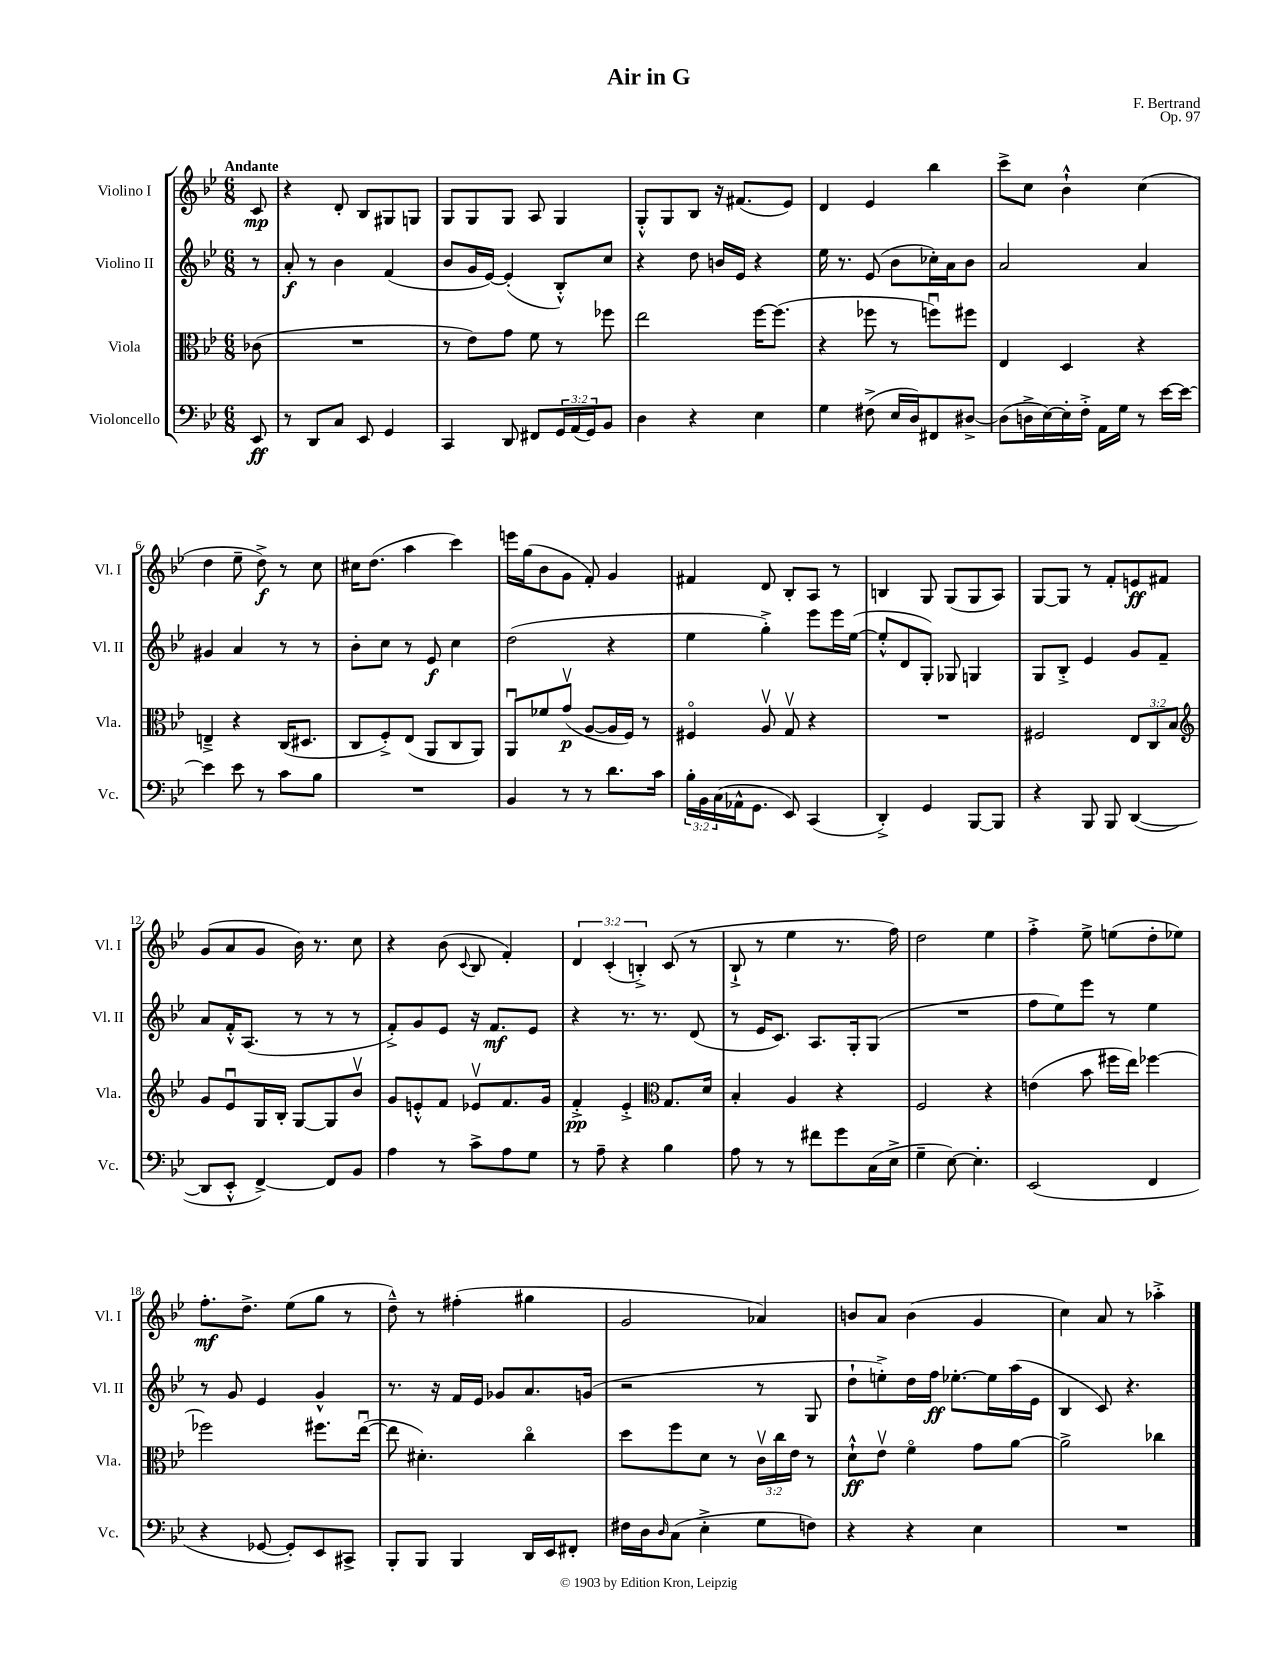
\header { title = "Air in G" composer = "F. Bertrand" opus = "Op. 97" }
<<
\new StaffGroup <<
\new Staff = "s0" \with { instrumentName = "Violino I" shortInstrumentName = "Vl. I" } {
    \clef treble \key bes \major \numericTimeSignature \time 6/8 \override Staff.TupletNumber.text = #tuplet-number::calc-fraction-text \partial 8 \tempo "Andante"
    c'8\mp |
    r4 d'8-. bes8 gis8 g8 |
    g8 g8 g8 a8 g4 |
    g8-.-^ g8 bes8 r16 fis'8.( ees'8) |
    d'4 ees'4 bes''4 |
    c'''8-> c''8 bes'4-!-^ c''4( |
    d''4 ees''8-- d''8->\f) r8 c''8 |
    cis''16 d''8.( a''4 c'''4) |
    e'''16 g''16( bes'8 g'8 f'8-.) g'4 |
    fis'4 d'8 bes8-. a8 r8 |
    b4 g8 g8( g8 a8) |
    g8~ g8 r8 f'8-. e'8\ff fis'8 |
    g'8( a'8 g'8 bes'16) r8. c''8 |
    r4 bes'8( \appoggiatura { c'8 } bes8 f'4-.) |
    \tuplet 3/2 { d'4 c'4-.( b4-.->) } c'8( r8 |
    bes8-!-> r8 ees''4 r8. f''16) |
    d''2 ees''4 |
    f''4-.-> ees''8-> e''8( d''8-. ees''8) |
    f''8.-.\mf d''8.-> ees''8( g''8 r8 |
    d''8---^) r8 fis''4-.( gis''4 |
    g'2 aes'4) |
    b'8 a'8 b'4( g'4 |
    c''4) a'8 r8 aes''4-.-> \bar "|." |
}
\new Staff = "s1" \with { instrumentName = "Violino II" shortInstrumentName = "Vl. II" } {
    \clef treble \key bes \major \numericTimeSignature \time 6/8 \partial 8
    r8 |
    a'8-.\f r8 bes'4 f'4( |
    bes'8 g'16 ees'16~) ees'4-.( bes8-.-^) c''8 |
    r4 d''8 b'16 ees'16 r4 |
    ees''16 r8. ees'8( bes'8 ces''16-.) a'16 bes'8 |
    a'2 a'4 |
    gis'4 a'4 r8 r8 |
    bes'8-. c''8 r8 ees'8\f c''4 |
    d''2( r4 |
    ees''4 g''4-.->) ees'''8 ees'''16 ees''16~( |
    ees''8-.-^ d'8 g8-.) ges8 g4 |
    g8 bes8-.-> ees'4 g'8 f'8-- |
    a'8 f'16-.-^ a8.( r8 r8 r8 |
    f'8-.->) g'8 ees'8 r16 f'8.\mf ees'8 |
    r4 r8. r8. d'8( |
    r8 ees'16 c'8.) a8. g16-. g8( |
    R2. |
    f''8 ees''8) ees'''8 r8 ees''4 |
    r8 g'8 ees'4 g'4-^ |
    r8. r16 f'16 ees'16 ges'8 a'8. g'16( |
    r2 r8 g8 |
    d''8-! e''8-.->) d''16 f''16\ff ees''8.~-. ees''16 a''16( ees'16 |
    bes4 c'8) r4. \bar "|." |
}
\new Staff = "s2" \with { instrumentName = "Viola" shortInstrumentName = "Vla." } {
    \clef alto \key bes \major \numericTimeSignature \time 6/8 \override Staff.TupletNumber.text = #tuplet-number::calc-fraction-text \partial 8
    ces'8( |
    R2. |
    r8 ees'8) g'8 f'8 r8 fes''8 |
    ees''2 f''16~ f''8.( |
    r4 fes''8 r8 f''8\downbow) fis''8 |
    ees4 d4 r4 |
    e4---> r4 c16( dis8. |
    c8 f8-.->) ees8( a,8 c8 a,8) |
    a,8\downbow fes'8 g'8\upbow\p( a8~ a16 f16) r8 |
    fis4\flageolet a8\upbow g8\upbow r4 |
    R2. |
    fis2 \tuplet 3/2 { ees8 c8 bes8 } |
    \clef treble g'8 ees'8\downbow g16 bes16-. g8~ g8 bes'8\upbow |
    g'8 e'8-.-^ f'8 ees'8\upbow f'8. g'16 |
    f'4-.->\pp ees'4-.-> \clef alto g8. d'16 |
    bes4-. a4 r4 |
    f2 r4 |
    e'4( bes'8 fis''16 ees''16) fes''4~ |
    fes''2 fis''8. ees''16~\downbow( |
    ees''8 dis'4.-.) c''4\flageolet |
    d''8 f''8 d'8 r8 \tuplet 3/2 { c'16\upbow c''16 ees'16 } r8 |
    d'8-!-^\ff ees'8\upbow f'4\flageolet g'8 a'8~ |
    a'2-> ces''4 \bar "|." |
}
\new Staff = "s3" \with { instrumentName = "Violoncello" shortInstrumentName = "Vc." } {
    \clef bass \key bes \major \numericTimeSignature \time 6/8 \override Staff.TupletNumber.text = #tuplet-number::calc-fraction-text \partial 8
    ees,8\ff |
    r8 d,8 c8 ees,8 g,4 |
    c,4 d,8 fis,8 \tuplet 3/2 { g,16 a,16( g,16) } bes,8 |
    d4 r4 ees4 |
    g4 fis8->( ees16 d16) fis,8 dis8~-> |
    dis8( d16-> ees16~) ees16-. f16-.-> a,16 g16 r8 ees'16~ ees'16~ |
    ees'4 ees'8 r8 c'8 bes8 |
    R2. |
    bes,4 r8 r8 d'8. c'16 |
    \tuplet 3/2 { bes16-. bes,16 c16( } aes,16-^ g,8. ees,8) c,4( |
    d,4-.->) g,4 bes,,8~ bes,,8 |
    r4 bes,,8 bes,,8 d,4~( |
    d,8 ees,8-.-^ f,4~->) f,8 bes,8 |
    a4 r8 c'8-> a8 g8 |
    r8 a8-- r4 bes4 |
    a8 r8 r8 fis'8 g'8 c16( ees16-> |
    g4-- ees8~) ees4.-. |
    ees,2( f,4 |
    r4 ges,8~ ges,8-.) ees,8 cis,8-> |
    bes,,8-. bes,,8 bes,,4 d,16 ees,16 fis,8-. |
    fis16 d16 \grace { d16 } c8( ees4-.-> g8 f8) |
    r4 r4 ees4 |
    R2. \bar "|." |
}
>>
>>
